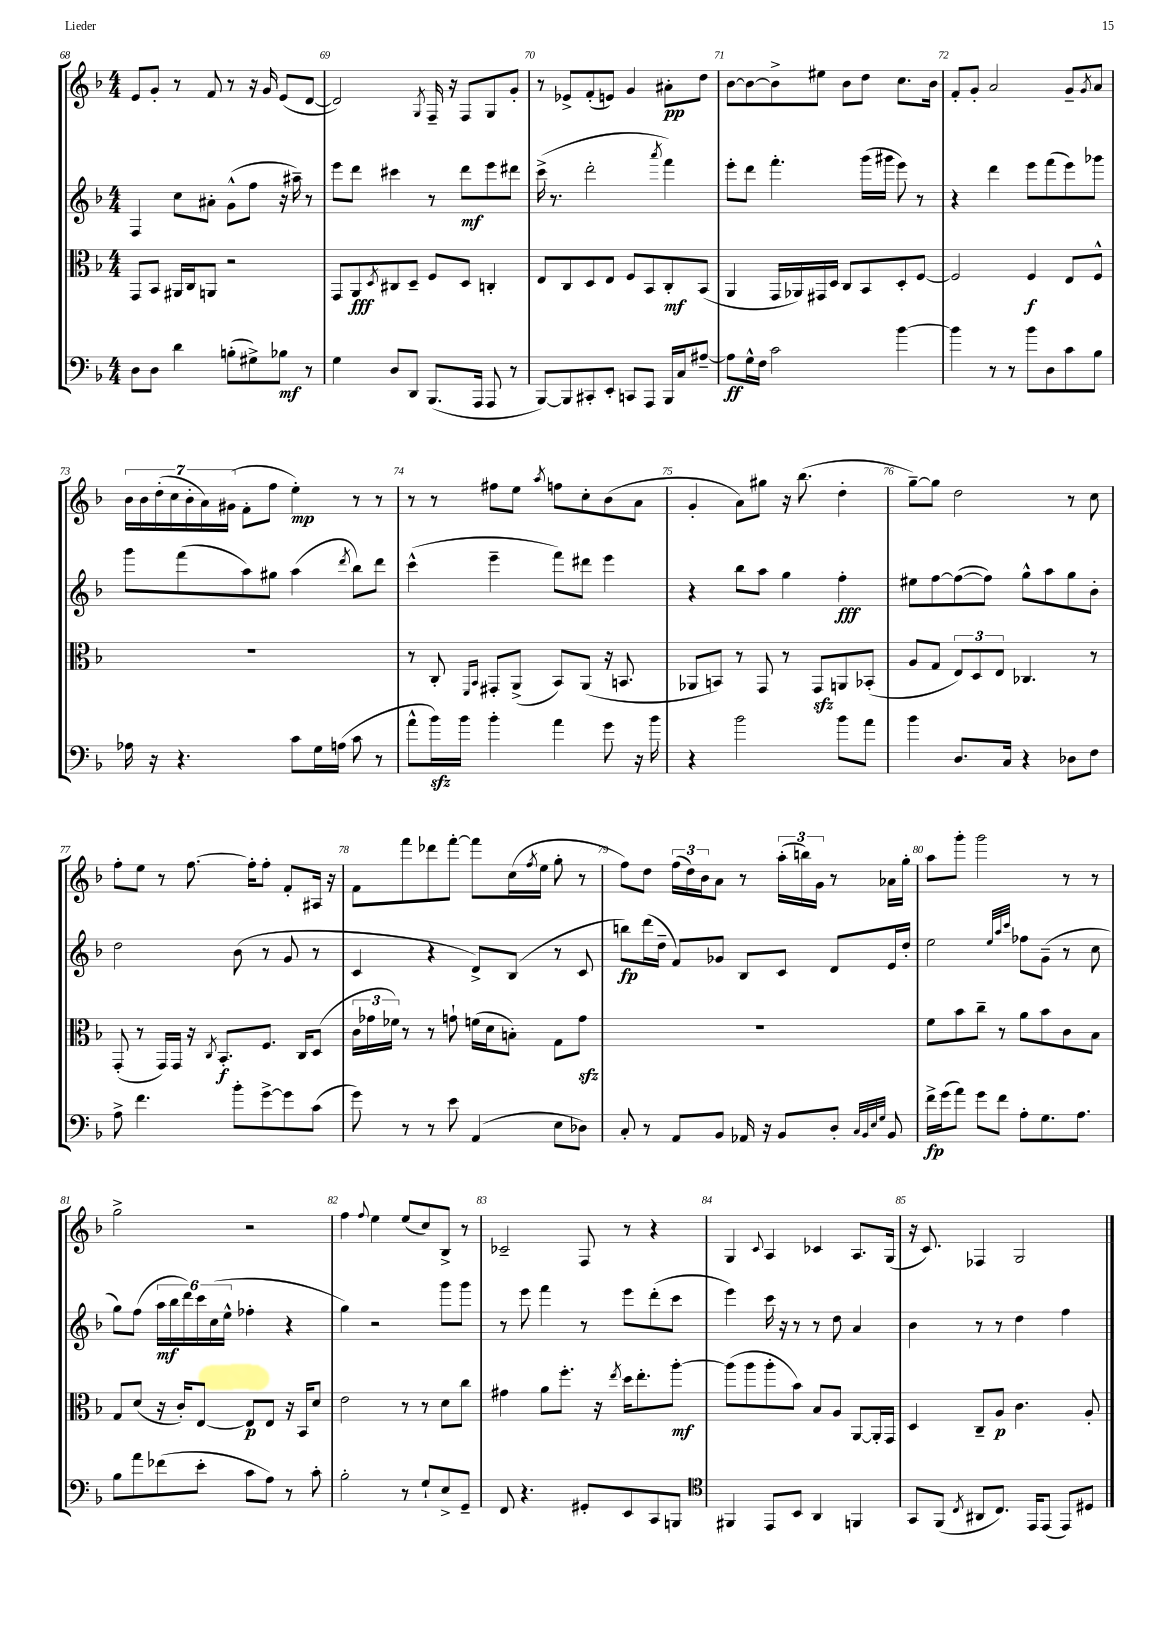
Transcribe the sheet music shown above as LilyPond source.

<<
\new StaffGroup <<
\new Staff = "s0" {
    \clef treble \key f \major \numericTimeSignature \time 4/4
    e'8 g'8-. r8 f'8 r8 r16 g'16 e'8( d'8~ |
    d'2) \acciaccatura { g8 } f16-- r16 f8 g8 g'8-. |
    r8 ees'8-> f'8-.( e'8) g'4 ais'8-.\pp d''8 |
    bes'8~ bes'8~ bes'8-> eis''8 bes'8 d''8 c''8. bes'16 |
    f'8-. g'8-. a'2 g'8-- \acciaccatura { g'8 } a'8 |
    \tuplet 7/4 { bes'16 bes'16 d''16-.( c''16 bes'16-. a'16) gis'16( } f'8-. f''8 e''4-.\mp) r8 r8 |
    r8 r8 fis''8 e''8 \acciaccatura { a''8 } f''8 c''8-. bes'8( a'8 |
    g'4-. a'8) gis''8 r16 bes''8.( d''4-. |
    g''8~--) g''8 d''2 r8 c''8 |
    f''8-. e''8 r8 f''8.~ f''16-. f''8-. f'8-. ais16 r16 |
    f'8 f'''8 des'''8 f'''8~-. f'''8 c''16( \acciaccatura { f''8 } e''16 g''8-. r8 |
    f''8) d''8 \tuplet 3/2 { f''16( d''16) bes'16 } a'8 r8 \tuplet 3/2 { a''16-.( b''16) g'16 } r8 aes'16 g''16-. |
    a''8 g'''8-. g'''2 r8 r8 |
    g''2-> r2 |
    f''4 \appoggiatura { f''8 } e''4 e''8( c''8) bes8-> r8 |
    ces'2-- f8 r8 r4 |
    g4 \appoggiatura { c'8 } a4 ces'4 a8. g16( |
    r16 c'8.) fes4 g2 \bar "|." |
}
\new Staff = "s1" {
    \clef treble \key f \major \numericTimeSignature \time 4/4
    f4 c''8 ais'8-. g'8-^( f''8 r16 ais''16--) r8 |
    e'''8 d'''8 cis'''4 r8 d'''8\mf e'''8 dis'''8 |
    c'''16->( r8. d'''2-. \acciaccatura { a'''8 } f'''4) |
    e'''8-. d'''8 f'''4.-. g'''16( gis'''16 e'''8) r8 |
    r4 d'''4 e'''8 f'''8( e'''8) ges'''8 |
    g'''8 f'''8( a''8) gis''8 a''4( \acciaccatura { d'''8 } bes''8) d'''8 |
    c'''4-^( e'''4-- f'''8) dis'''8 e'''4 |
    r4 bes''8 a''8 g''4 f''4-.\fff |
    eis''8 f''8~ f''8~( f''8) g''8-^ a''8 g''8 bes'8-. |
    d''2 bes'8( r8 g'8 r8 |
    c'4 r4 d'8->) bes8( r8 c'8 |
    b''8\fp) d'''16( d''16-- f'8) ges'8 bes8 c'8 d'8 e'16 d''16-. |
    e''2 \grace { e''32 a''32 c'''32 } fes''8 g'8--( r8 c''8 |
    g''8) f''8( \tuplet 6/4 { a''16\mf bes''16 d'''16) c'''16 c''16( e''16-^ } fes''4-. r4 |
    g''4) r2 g'''8 g'''8 |
    r8 e'''8 f'''4 r8 e'''8 d'''8-.( c'''8 |
    e'''4) c'''16 r16 r8 r8 d''8 a'4 |
    bes'4 r8 r8 d''4 f''4 \bar "|." |
}
\new Staff = "s2" {
    \clef alto \key f \major \numericTimeSignature \time 4/4
    g,8 bes,8 ais,16 c16 a,8 r2 |
    g,8 a,8\fff \acciaccatura { d8 } cis8 d8-- f8 d8 c4-. |
    e8 c8 d8 e8 f8 bes,8 c8-.\mf bes,8( |
    a,4 g,16 aes,16) gis,16 d16 c8 bes,8 d8-. f8~ |
    f2 f4\f e8 f8-^ |
    R1 |
    r8 c8-. \grace { f,16 bes,16 } gis,8-. a,8->( bes,8) a,8( r16 b,8. |
    aes,8 b,8) r8 g,8 r8 g,8\sfz a,8 bes,8-.( |
    a8 g8 \tuplet 3/2 { e8) d8 e8 } ces4. r8 |
    g,8-.( r8 g,16) g,16 r16 \acciaccatura { c8 } bes,8.-.\f f8. c16 d8( |
    \tuplet 3/2 { c'16 ges'16 fes'16) } r8 r8 g'8-! f'16( d'16 b8-.) g8 g'8\sfz |
    R1 |
    f'8 bes'8 c''8-- r8 a'8 bes'8 c'8 bes8 |
    g8 d'8( r16 c'16-.) e8~ e8\p e8 r16 bes,16 d'8 |
    e'2 r8 r8 d'8 c''8 |
    gis'4 a'8 f''8.-. r16 \acciaccatura { e''8 } d''16 e''8.-. a''8~-.\mf |
    a''8( a''8 a''8-. bes'8) bes8 a8 a,8~ a,16-. g,16 |
    d4 c8-- a8\p c'4. a8-. \bar "|." |
}
\new Staff = "s3" {
    \clef bass \key f \major \numericTimeSignature \time 4/4
    d8 d8 d'4 b8-.( gis8->) bes8\mf r8 |
    g4 d8 d,8 bes,,8.( a,,16 a,,8 r8 |
    bes,,8~) bes,,8 cis,8-. e,8-. c,8 a,,8 bes,,16 c16 ais8~-- |
    ais8\ff g16-^ f16 c'2 bes'4~ |
    bes'4 r8 r8 bes'8 d8 c'8 bes8 |
    aes16 r16 r4. c'8 g16 a16( c'8 r8 |
    a'8-^ bes'16\sfz) bes'16 bes'4-. a'4 g'8 r16 bes'16 |
    r4 bes'2 bes'8 a'8 |
    bes'4 d8. c16 r4 des8 f8 |
    a8-> f'4. bes'8-. g'8~-> g'8 c'8( |
    g'8) r8 r8 e'8 a,4( e8 des8) |
    c8-. r8 a,8 bes,8 aes,16 r16 bes,8 d8-. \grace { c32 bes,32 e32 g32 } bes,8 |
    f'16->\fp g'16( a'8) g'8 f'8 a8-. g8. a8. |
    bes8 a'8 fes'8( e'8-. c'8 a8) r8 c'8-. |
    bes2-. r8 g8-! e8-> g,8-- |
    f,8 r4. gis,8-. e,8 c,8 b,,8 |
    \clef tenor fis,4 e,8 bes,8 a,4 f,4 |
    g,8 f,8( \acciaccatura { c8 } ais,8 c8.) e,16 e,8( e,8) dis8 \bar "|." |
}
>>
>>
\layout { \context { \Score currentBarNumber = #68 \override BarNumber.break-visibility = ##(#f #t #t) barNumberVisibility = #all-bar-numbers-visible } }
